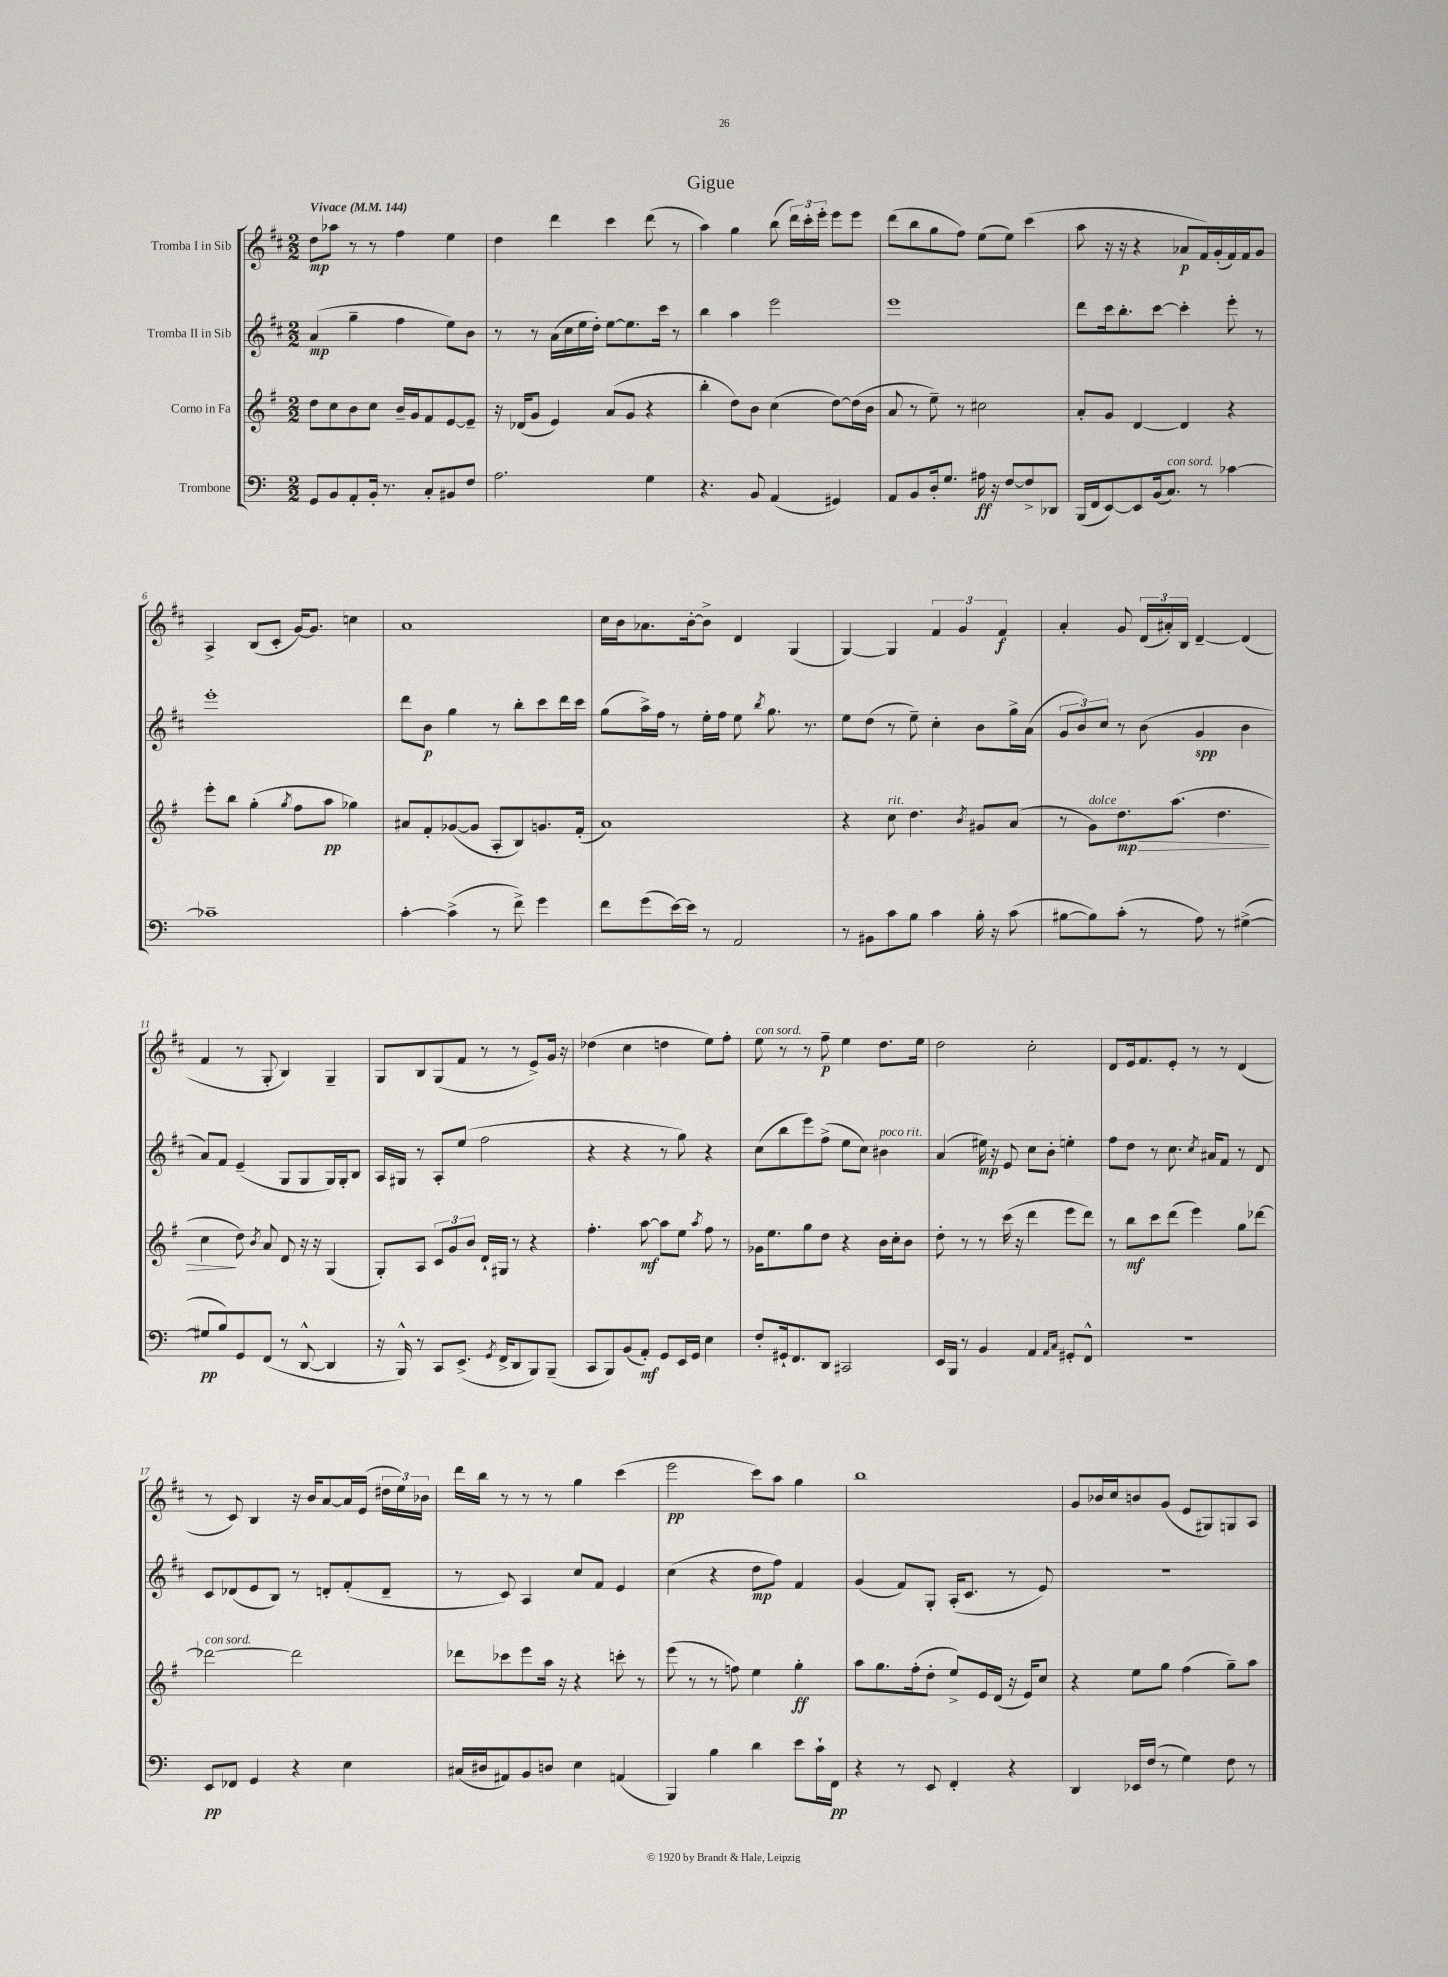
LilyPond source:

\header { title = "Gigue" }
<<
\new StaffGroup <<
\new Staff = "s0" \with { instrumentName = "Tromba I in Sib" } {
    \clef treble \key d \major \numericTimeSignature \time 2/2 \tempo "Vivace" 4 = 144
    \autoBeamOff d''8[\mp aes''8] r8 r8 fis''4 e''4 |
    d''4 d'''4 cis'''4 d'''8( r8 |
    a''4) g''4 b''8( \tuplet 3/2 { d'''16[) cis'''16-. e'''16]-. } e'''8[ e'''8] |
    d'''8[( b''8 g''8 fis''8]) e''8[( e''8]) cis'''4( |
    a''8 r16 r16 r4 aes'8[\p fis'16) g'16-.( fis'16) fis'16 g'8] |
    a4-> b8[( cis'8]-. g'16[~) g'8.] c''4 |
    a'1 |
    cis''16[ b'16 aes'8. b'16~-. b'8]-> d'4 g4( |
    g4~) g4 \tuplet 3/2 { fis'4 g'4 fis'4\f } |
    a'4-. g'8 \tuplet 3/2 { d'16[( ais'16-.) b16] } d'4~-- d'4( |
    fis'4 r8 g8-. b4) g4-- |
    g8[ b8 g8( fis'8] r8 r8 e'8[->) g'16] r16 |
    des''4( cis''4 d''4 e''8[) fis''8]-. |
    e''8^\markup { \italic "con sord." } r8 r8 fis''8--\p e''4 d''8.[ e''16] |
    d''2 cis''2-. |
    d'8[ e'16 fis'8. e'8]-. r8 r8 d'4( |
    r8 cis'8) b4 r16 b'16[ a'8~ a'16 e'16]( \tuplet 3/2 { dis''16[ e''16) bes'16] } |
    d'''16[ b''16] r8 r8 r8 g''4 cis'''4( |
    e'''2\pp cis'''8[) a''8] g''4 |
    b''1 |
    g'8[ bes'16 cis''16 b'8 g'8]( e'8[ gis8) g8 a8] \bar "|." |
}
\new Staff = "s1" \with { instrumentName = "Tromba II in Sib" } {
    \clef treble \key d \major \numericTimeSignature \time 2/2
    \autoBeamOff a'4\mp( g''4-- fis''4 e''8[) b'8] |
    r8 r8 a'16[( cis''16 e''16 d''16]-.) e''8[~ e''8. cis'''16] r8 |
    b''4 a''4 e'''2 |
    e'''1 |
    d'''8[ cis'''16 b''8.-. cis'''8]~ cis'''4-. e'''8-. r8 |
    e'''1-. |
    d'''8[ b'8]\p g''4 r8 b''8[-. cis'''8 d'''16 cis'''16] |
    g''8[( a''16->) fis''16] r8 e''16[-. fis''16] e''8 \acciaccatura { b''8 } g''8. r8. |
    e''8[ d''8]( r8 e''8--) cis''4-. b'8[ g''16-> a'16]( |
    \tuplet 3/2 { g'8[ b'8) cis''8] } r8 b'8( g'4\spp b'4 |
    a'8[) fis'8] e'4--( g8[ g8 g16) g16-. b8] |
    a16[ gis16] r8 a8[-. e''8]( fis''2 |
    r4 r4 r8 g''8) r4 |
    cis''8[( b''8 e'''8) fis''8]->( e''8[ cis''8]) bis'4^\markup { \italic "poco rit." } |
    a'4( eis''16\mp) r16 e'8 cis''8[ b'8]-. e''4-. |
    fis''8[ d''8] r8 cis''8. \acciaccatura { cis''8 } ais'16[ fis'8] r8 d'8 |
    cis'8[ des'8( e'8 b8]) r8 d'8[-. fis'8-.( d'8]-- |
    r8 cis'8) a4 cis''8[ fis'8] e'4 |
    cis''4( r4 d''8[\mp fis''8]) fis'4 |
    g'4( fis'8[) g8]-. a16[-.( cis'8.] r8 e'8) |
    R1 \bar "|." |
}
\new Staff = "s2" \with { instrumentName = "Corno in Fa" } {
    \clef treble \key g \major \numericTimeSignature \time 2/2
    \autoBeamOff d''8[ c''8 b'8 c''8] b'16[-- g'16 fis'8 e'8~ e'8]-- |
    r16 des'16[( g'8] e'4) a'8[( g'8] r4 |
    b''4-. d''8[) b'8] c''4( d''8[~) d''16( b'16] |
    a'8 r8 e''8--) r8 cis''2 |
    a'8[-. g'8] d'4~ d'4 r4 |
    e'''8[-. b''8] g''4-.( \acciaccatura { g''8 } fis''8[ a''8]\pp ges''4) |
    ais'8[ fis'8-. ges'8~( ges'8] a8[-. b8) g'8. fis'16]-.( |
    a'1) |
    r4 c''8^\markup { \italic "rit." } d''4. \acciaccatura { b'8 } gis'8[ a'8]( |
    r8 g'8[^\markup { \italic "dolce" }) d''8.\mp\> a''8.]( d''4. |
    c''4\! d''8) \acciaccatura { b'8 } a'8 d'8 r16 r16 g4( |
    g8[-.) a8] \tuplet 3/2 { c'8[ g'8 b'8] } d'16[-! gis16] r8 r4 |
    fis''4.-. a''8~\mf a''8[ e''8] \acciaccatura { a''8 } fis''8 r8 |
    ges'16[ e''8. g''8 d''8] r4 b'16[ c''16-. b'8] |
    d''8-. r8 r8 c'''16( r16 d'''4 e'''8[ d'''8]) |
    r8 b''8[\mf c'''8 d'''8]( e'''4) g''8[ des'''8]~ |
    des'''2~^\markup { \italic "con sord." } des'''2 |
    des'''8[ ces'''8 e'''8 a''16] r16 r4 c'''8-. r8 |
    e'''8( r8 r8 f''8) e''4 g''4-.\ff |
    a''8[ g''8. fis''16-.( d''8]-. e''8[->) e'16 d'16]( r16 e'16[) c''8] |
    r4 e''8[ g''8] fis''4( g''8[--) a''8] \bar "|." |
}
\new Staff = "s3" \with { instrumentName = "Trombone" } {
    \clef bass \key c \major \numericTimeSignature \time 2/2
    \autoBeamOff g,8[ b,8 a,8-. b,16]-. r8. c8[-. bis,8 f8] |
    a2. g4 |
    r4. b,8 a,4( gis,4) |
    a,8[ b,8 d16-. g8.] ais16\ff r16 f8[~ f8-> des,8] |
    b,,16[( f,16 e,8~) e,8 b,16( c8.]^\markup { \italic "con sord." }) r8 ces'4~ |
    ces'1-- |
    c'4~-. c'4->( r8 f'8->) g'4 |
    f'8[ g'8( e'16~) e'16] r8 a,2 |
    r8 bis,8[ c'8 b8] c'4 b16-. r16 c'8( |
    bis8[~ bis8) c'8]-.( r8 a8) r8 gis4~->( |
    gis8[\pp b8) g,8 f,8]( r8 d,8~-^ d,4 |
    r16 b,,16-^) r8 c,8[ e,8.]->( \acciaccatura { g,8 } f,16[-> d,8 b,,8) b,,8]--( |
    c,8[ b,,8) b,8( a,8]-.\mf) g,8[ e,16 g,16] e4 |
    f8[-. gis,16-! f,8. d,8] cis,2 |
    e,16[ b,,16] r8 b,4 a,4 \grace { a,16[ c16] } gis,8[-. f,8]-^ |
    r1 |
    e,8[\pp fes,8] g,4 r4 e4 |
    cis16[( dis16 ais,8) b,8 d8] e4 a,4( |
    b,,4) b4 d'4 e'8[ c'16-! f,16]\pp |
    r4 r8 e,8 f,4-. r4 |
    d,4 ees,16[ f16]( r8 g4) f8 r8 \bar "|." |
}
>>
>>
